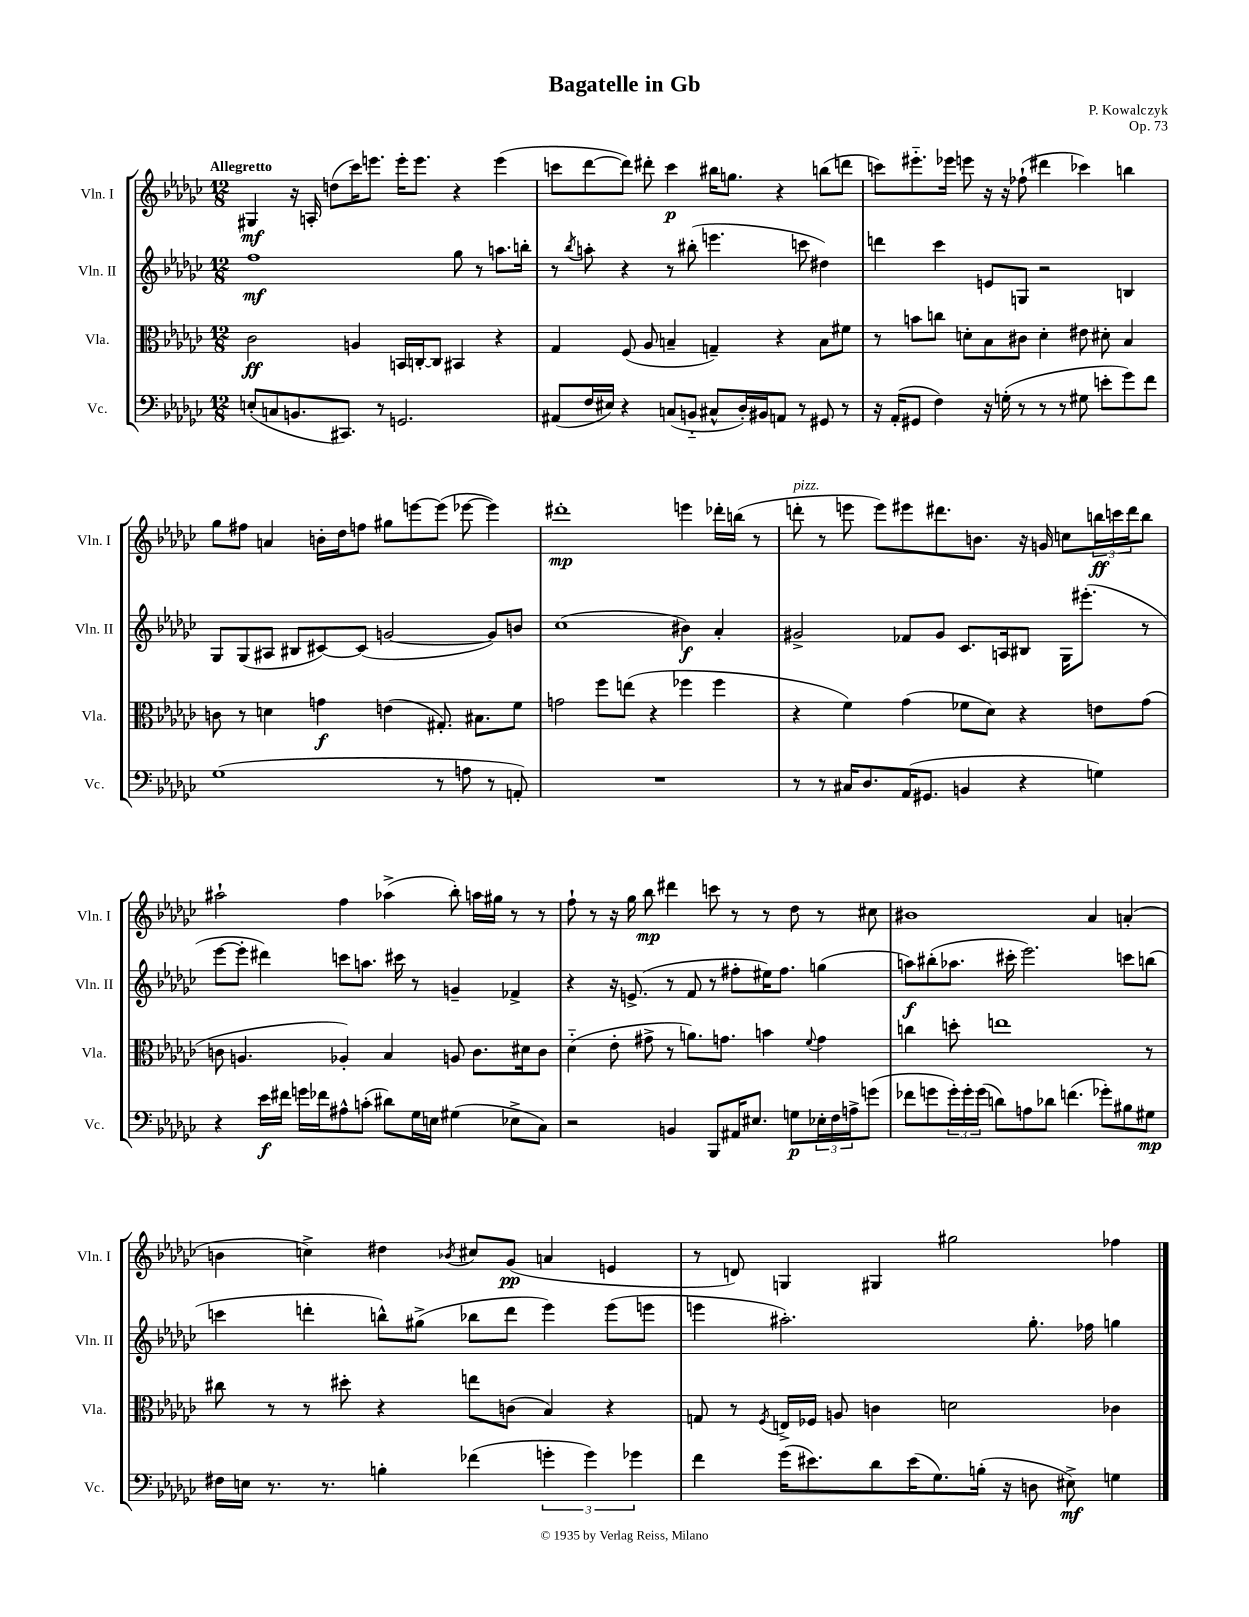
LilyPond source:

\header { title = "Bagatelle in Gb" composer = "P. Kowalczyk" opus = "Op. 73" }
<<
\new StaffGroup <<
\new Staff = "s0" \with { instrumentName = "Vln. I" shortInstrumentName = "Vln. I" } {
    \clef treble \key ges \major \numericTimeSignature \time 12/8 \tempo "Allegretto"
    gis4\mf r16 a16-. d''8( ces'''16) e'''8. e'''16-. e'''8. r4 e'''4( |
    c'''8 des'''8~ des'''8) dis'''8-. c'''4\p bis''16 g''8. r4 b''8( d'''8 |
    c'''8) eis'''8.-_ ees'''16 e'''8 r16 r16 fes''8-!( dis'''4 ces'''4) b''4 |
    ges''8 fis''8 a'4 b'16-. des''16 f''8 gis''8 e'''8~ e'''8( ees'''8~ ees'''4) |
    dis'''1-.\mp e'''4 des'''16-. b''16( r8 |
    d'''8-.^\markup { \italic "pizz." } r8 e'''8 e'''8) eis'''8 dis'''8. b'8. r16 g'16 c''8 \tuplet 3/2 { b''16\ff c'''16 dis'''16 } b''8 |
    ais''2-! f''4 aes''4->( bes''8-.) a''16 gis''16 r8 r8 |
    f''8-! r8 r16 ges''16 bes''8\mp dis'''4 c'''8 r8 r8 des''8 r8 cis''8 |
    bis'1 aes'4 a'4-.( |
    b'4 c''4->) dis''4 \acciaccatura { bes'8 } cis''8 ges'8\pp( a'4 e'4 |
    r8 d'8) g4 gis4 gis''2 fes''4 \bar "|." |
}
\new Staff = "s1" \with { instrumentName = "Vln. II" shortInstrumentName = "Vln. II" } {
    \clef treble \key ges \major \numericTimeSignature \time 12/8
    f''1\mf ges''8 r8 a''8. b''16-. |
    r8 \acciaccatura { bes''8 } a''8-. r4 r8 bis''8-.( e'''4. c'''8 dis''4) |
    d'''4 ces'''4 e'8 g8 r2 b4 |
    ges8 ges8( ais8 bis8 cis'8~) cis'8( g'2~ g'8) b'8 |
    ces''1( bis'4\f) aes'4-. |
    gis'2-> fes'8 gis'8 ces'8. a16 bis8 ges16 eis'''8.-.( r8 |
    ees'''8~ ees'''8-. dis'''4) c'''8 a''8. cis'''16 r8 g'4-- fes'4-> |
    r4 r16 e'8.->( r8 f'8 r8 fis''8-. eis''16) fis''8. g''4( |
    a''8\f) bis''8-.( aes''8. cis'''16-. ees'''2.) c'''8 b''8( |
    c'''4 d'''4-. b''8-^) gis''8->( bes''8 d'''8 ees'''4) ees'''8( e'''8 |
    e'''4 ais''2.-.) ges''8.-. fes''16 g''4 \bar "|." |
}
\new Staff = "s2" \with { instrumentName = "Vla." shortInstrumentName = "Vla." } {
    \clef alto \key ges \major \numericTimeSignature \time 12/8
    ces'2\ff a4 b,16 c16~-. c8 bis,4 r4 |
    ges4 f8( aes8 b4-- g4--) r4 b8 fis'8 |
    r8 b'8 c''8 d'8-. bes8 cis'8 d'4-. eis'8 dis'8-. bes4 |
    c'8 r8 d'4 g'4\f e'4( gis8.-.) bis8. f'8 |
    g'2 f''8 e''8( r4 fes''4 fes''4 |
    r4 f'4) ges'4( fes'8 des'8) r4 e'8 ges'8( |
    c'8 a4. aes4-.) bes4 a8 c'8. dis'16 c'8 |
    des'4-_( ees'8-. gis'8-> r8 a'8.) g'8. b'4 \appoggiatura { f'8 } g'4 |
    c''4 d''8-. e''1 r8 |
    cis''8 r8 r8 dis''8-. r4 e''8 c'8( bes4) r4 |
    g8 r8 \acciaccatura { f8 } e16-> fes16 a8 c'4 d'2 ces'4 \bar "|." |
}
\new Staff = "s3" \with { instrumentName = "Vc." shortInstrumentName = "Vc." } {
    \clef bass \key ges \major \numericTimeSignature \time 12/8
    e8-.( c8 b,8. cis,8.) r8 g,2. |
    ais,8( f16 eis16) r4 c8( b,8-_ cis8-^ des16-.) bis,16 a,8 r8 gis,8 r8 |
    r16 aes,16-.( gis,8 f4) r16 g16-.( r8 r8 r8 gis8 e'8-. ges'8) f'8 |
    ges1( r8 a8 r8 a,8-.) |
    R1. |
    r8 r8 cis16 des8. aes,16( gis,8. b,4 r4 g4) |
    r4 ees'16\f fis'16 g'16 fes'16 ais8-^ c'8-.( dis'8) ges16 e16 gis4( ees8-> ces8) |
    r2 b,4 bes,,8 ais,16 eis8. g8\p \tuplet 3/2 { ees16-. f16 a16-> } g'8( |
    fes'8 g'8 \tuplet 3/2 { g'16-.) g'16-. g'16( } d'8) a8 des'8 f'4.( ges'8-.) bis8 gis8\mp |
    fis16 e16 r8. r8. b4-. fes'4( \tuplet 3/2 { g'4-. g'4) ges'4 } |
    f'4 ges'16( eis'8.) des'8 eis'16( ges8.) b16-.( r16 d8 eis8->\mf) g4 \bar "|." |
}
>>
>>
\layout { \context { \Score \remove "Bar_number_engraver" } }
